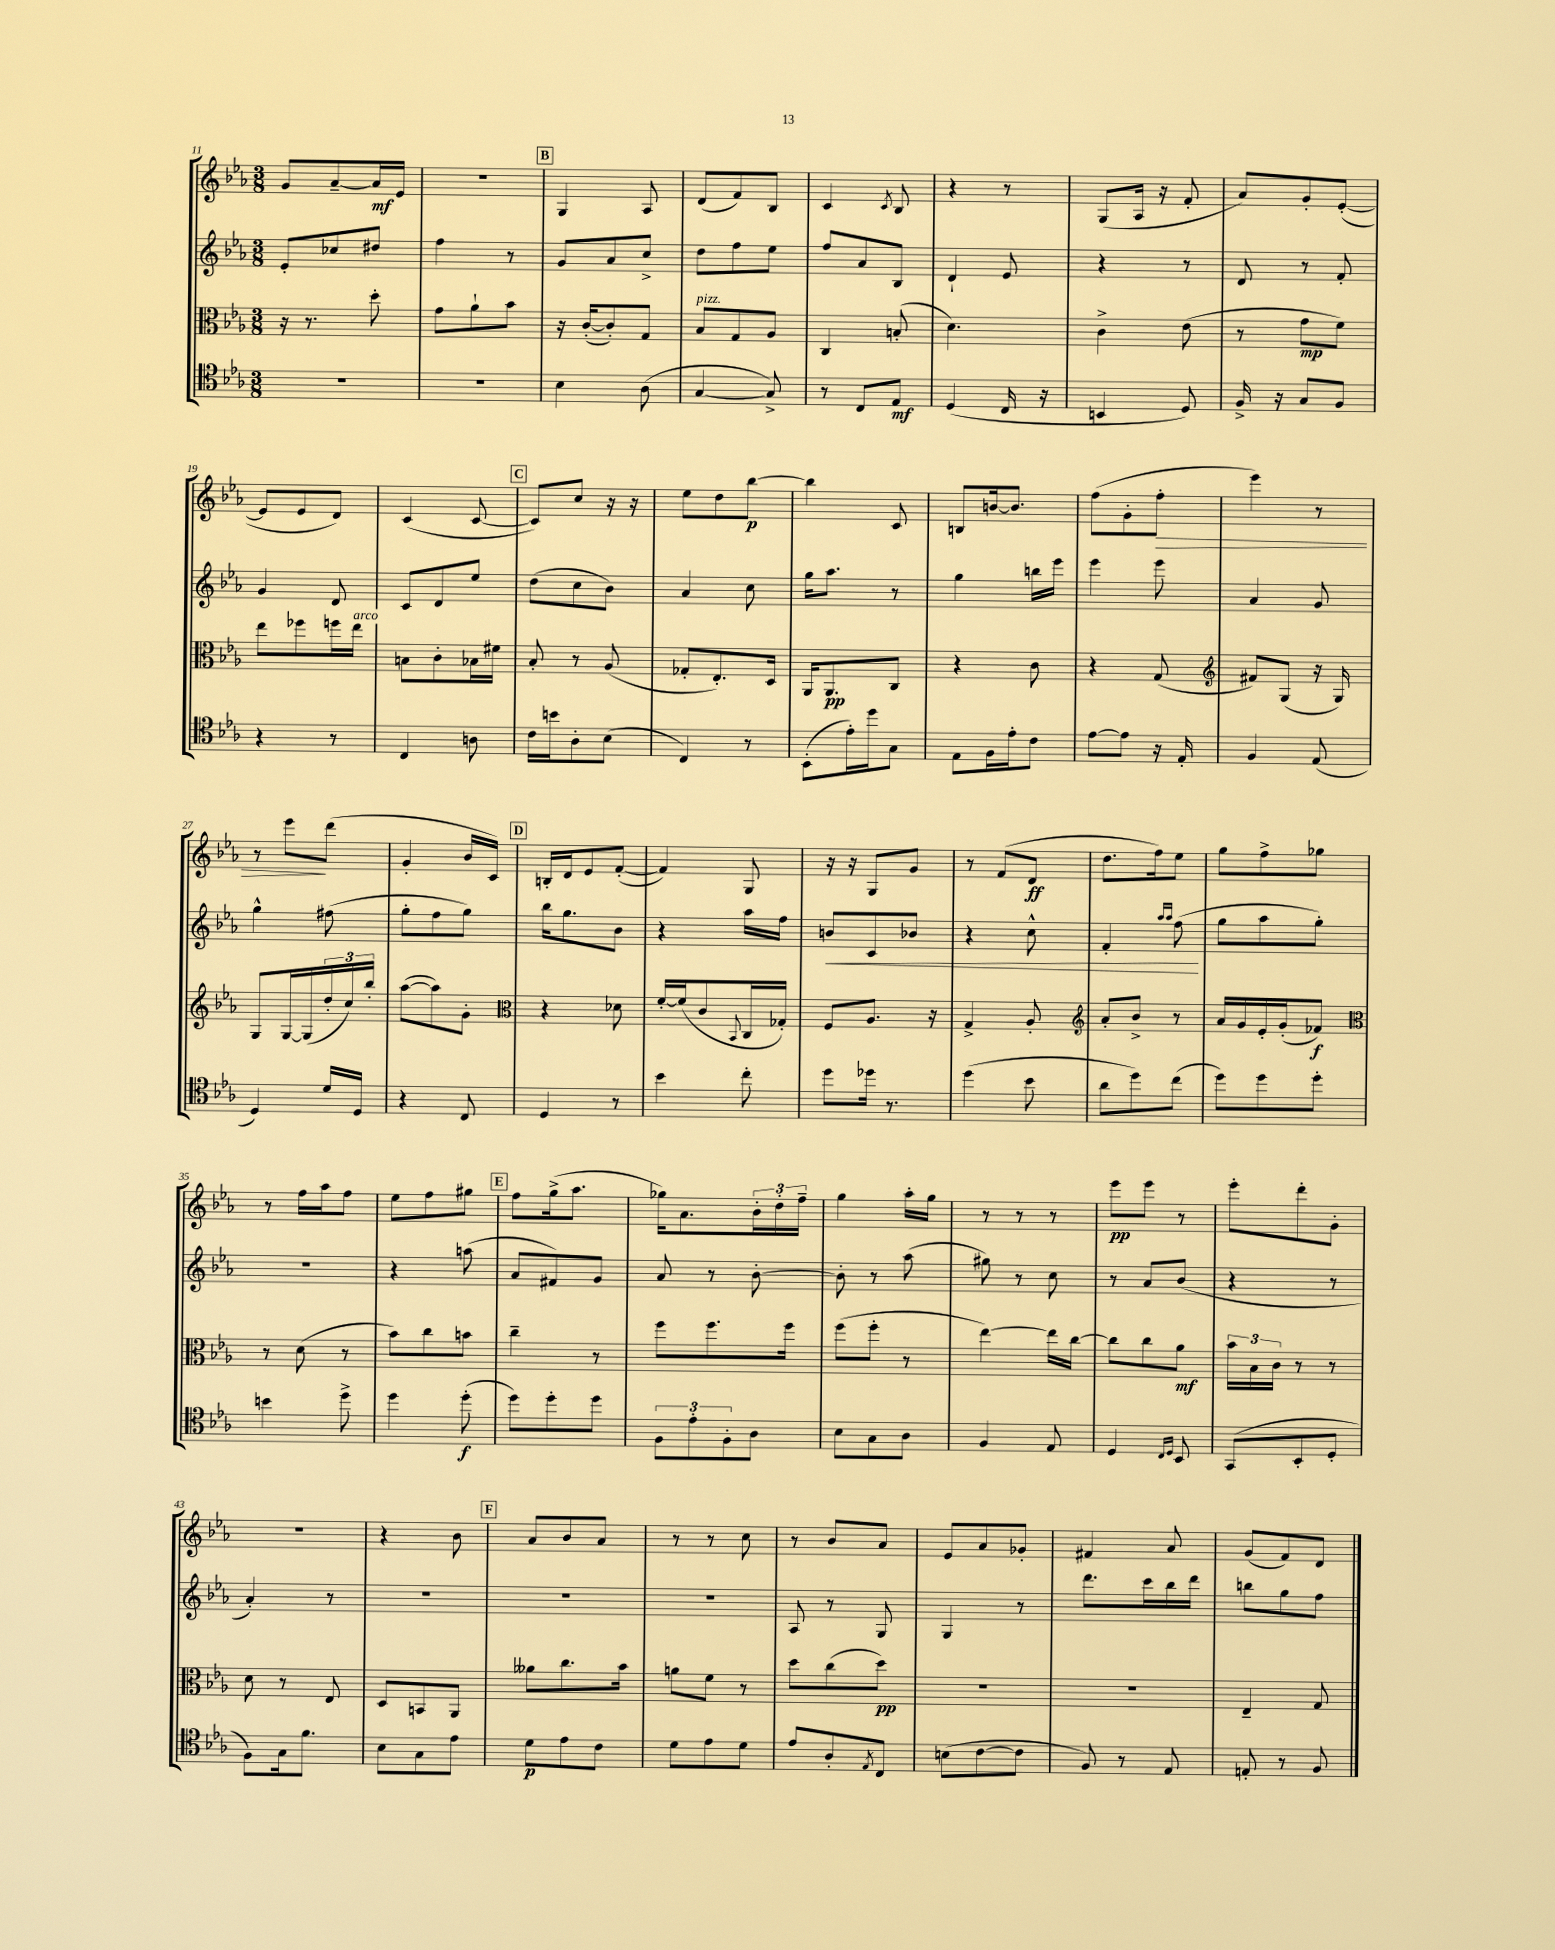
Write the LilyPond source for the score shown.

<<
\new StaffGroup <<
\new Staff = "s0" {
    \clef treble \key ees \major \numericTimeSignature \time 3/8
    g'8 aes'8~-- aes'16\mf ees'16 |
    R4. |
    \mark \markup { \box "B" } g4 aes8 |
    d'8( f'8) bes8 |
    c'4 \acciaccatura { c'8 } bes8 |
    r4 r8 |
    g8( aes16 r16 f'8-. |
    aes'8) g'8-. ees'8~-.( |
    ees'8 ees'8 d'8) |
    c'4( c'8~ |
    \mark \markup { \box "C" } c'8) c''8 r16 r16 |
    ees''8 d''8 bes''8~\p |
    bes''4 c'8 |
    b8 b'16~ b'8. |
    f''8( g'8-. f''8-.\> |
    ees'''4) r8 |
    r8 ees'''8\! d'''8( |
    g'4-. bes'16 c'16) |
    \mark \markup { \box "D" } b16-. d'16 ees'8 f'8~-.( |
    f'4) g8 |
    r16 r16 g8 g'8 |
    r8 f'8( d'8\ff |
    d''8. f''16) ees''8 |
    g''8 f''8-> ges''8 |
    r8 f''16 aes''16 f''8 |
    ees''8 f''8 gis''8 |
    \mark \markup { \box "E" } f''8 g''16->( aes''8. |
    ges''16) aes'8. \tuplet 3/2 { bes'16-. d''16-. f''16-- } |
    g''4 aes''16-. g''16 |
    r8 r8 r8 |
    ees'''8\pp ees'''8 r8 |
    ees'''8-. d'''8-. g'8-. |
    R4. |
    r4 bes'8 |
    \mark \markup { \box "F" } aes'8 bes'8 aes'8 |
    r8 r8 c''8 |
    r8 bes'8 aes'8 |
    ees'8 aes'8 ges'8-. |
    fis'4 aes'8 |
    g'8( f'8) d'8 \bar "|." |
}
\new Staff = "s1" {
    \clef treble \key ees \major \numericTimeSignature \time 3/8
    ees'8-. ces''8 dis''8 |
    f''4 r8 |
    \mark \markup { \box "B" } g'8 aes'8 c''8-> |
    d''8 f''8 ees''8 |
    f''8 aes'8 bes8 |
    d'4-! ees'8 |
    r4 r8 |
    d'8 r8 f'8-. |
    g'4 d'8 |
    c'8 d'8 ees''8 |
    \mark \markup { \box "C" } d''8( c''8 bes'8) |
    aes'4 c''8 |
    g''16 aes''8. r8 |
    g''4 b''16 ees'''16 |
    ees'''4 ees'''8 |
    aes'4 g'8 |
    g''4-^ fis''8( |
    g''8-. f''8 g''8) |
    \mark \markup { \box "D" } bes''16 g''8. bes'8 |
    r4 aes''16 f''16 |
    b'8\< c'8 bes'8 |
    r4 c''8-^ |
    f'4-. \grace { aes''16 aes''16 } f''8\!( |
    g''8 aes''8 g''8-.) |
    R4. |
    r4 a''8( |
    \mark \markup { \box "E" } aes'8 fis'8) g'8 |
    aes'8 r8 bes'8~-. |
    bes'8-. r8 aes''8( |
    gis''8) r8 c''8 |
    r8 aes'8 bes'8( |
    r4 r8 |
    aes'4-.) r8 |
    R4. |
    \mark \markup { \box "F" } R4. |
    R4. |
    aes8 r8 g8 |
    g4 r8 |
    d'''8. c'''16 bes''16 d'''16 |
    b''8 g''8 f''8 \bar "|." |
}
\new Staff = "s2" {
    \clef alto \key ees \major \numericTimeSignature \time 3/8
    r16 r8. d''8-. |
    g'8 aes'8-! bes'8 |
    \mark \markup { \box "B" } r16 c'16~-.( c'8-.) g8 |
    bes8^\markup { \italic "pizz." } g8 aes8 |
    c4 b8-.( |
    d'4.) |
    c'4-> ees'8( |
    r8 g'8\mp f'8) |
    ees''8 fes''8 f''16 ees''16^\markup { \italic "arco" } |
    b8 c'8-. bes16 fis'16 |
    \mark \markup { \box "C" } bes8-. r8 aes8( |
    ges8-. ees8.-.) d16 |
    aes,16 aes,8.\pp c8 |
    r4 c'8 |
    r4 g8( |
    \clef treble fis'8) g8( r16 g16) |
    g8 g16~ g16( \tuplet 3/2 { d''16-. c''16) bes''16-. } |
    aes''8~( aes''8) g'8-. |
    \mark \markup { \box "D" } \clef alto r4 des'8 |
    f'16~-. f'16( c'8 \appoggiatura { bes,8 } c16 ges16-.) |
    f8 aes8. r16 |
    g4-> aes8-. |
    \clef treble aes'8-. bes'8-> r8 |
    aes'16 g'16 ees'16-. g'16-.( fes'8\f) |
    \clef alto r8 d'8( r8 |
    bes'8) c''8 b'8 |
    \mark \markup { \box "E" } c''4-- r8 |
    f''8 f''8. f''16 |
    f''8( f''8-. r8 |
    ees''4~) ees''16 c''16~ |
    c''8 c''8 aes'8\mf |
    \tuplet 3/2 { bes'16 bes16 c'16 } r8 r8 |
    d'8 r8 ees8 |
    d8 b,8 aes,8 |
    \mark \markup { \box "F" } aeses'8 c''8. bes'16 |
    a'8 f'8 r8 |
    d''8 c''8( d''8\pp) |
    R4. |
    R4. |
    ees4-- g8 \bar "|." |
}
\new Staff = "s3" {
    \clef tenor \key ees \major \numericTimeSignature \time 3/8
    R4. |
    R4. |
    \mark \markup { \box "B" } bes4 aes8( |
    g4~ g8->) |
    r8 c8 ees8\mf |
    d4( c16 r16 |
    b,4 d8) |
    f16-> r16 g8 f8 |
    r4 r8 |
    c4 a8 |
    \mark \markup { \box "C" } c'16 b'16 aes8-. bes8( |
    c4) r8 |
    bes,8-.( ees'16-.) d''16 g8 |
    ees8 f16 ees'16-. c'8 |
    ees'8~ ees'8 r16 ees16-. |
    f4 ees8( |
    d4) d'16 d16 |
    r4 c8 |
    \mark \markup { \box "D" } d4 r8 |
    bes'4 c''8-. |
    d''8 des''16 r8. |
    d''4( bes'8 |
    aes'8 d''8) c''8( |
    d''8) d''8 d''8-. |
    b'4 d''8-> |
    d''4 d''8-.\f( |
    \mark \markup { \box "E" } d''8) d''8-. d''8 |
    \tuplet 3/2 { f8 ees'8-. f8-. } aes8 |
    bes8 g8 aes8 |
    f4 ees8 |
    d4 \grace { c16 d16 } bes,8 |
    g,8( bes,8-. d8-. |
    f8) g16 f'8. |
    bes8 g8 ees'8 |
    \mark \markup { \box "F" } d'8\p ees'8 c'8 |
    d'8 ees'8 d'8 |
    ees'8 aes8-. \acciaccatura { ees8 } c8 |
    b8( c'8~ c'8 |
    f8) r8 ees8 |
    e8-. r8 f8 \bar "|." |
}
>>
>>
\layout { \context { \Score currentBarNumber = #11 } }
